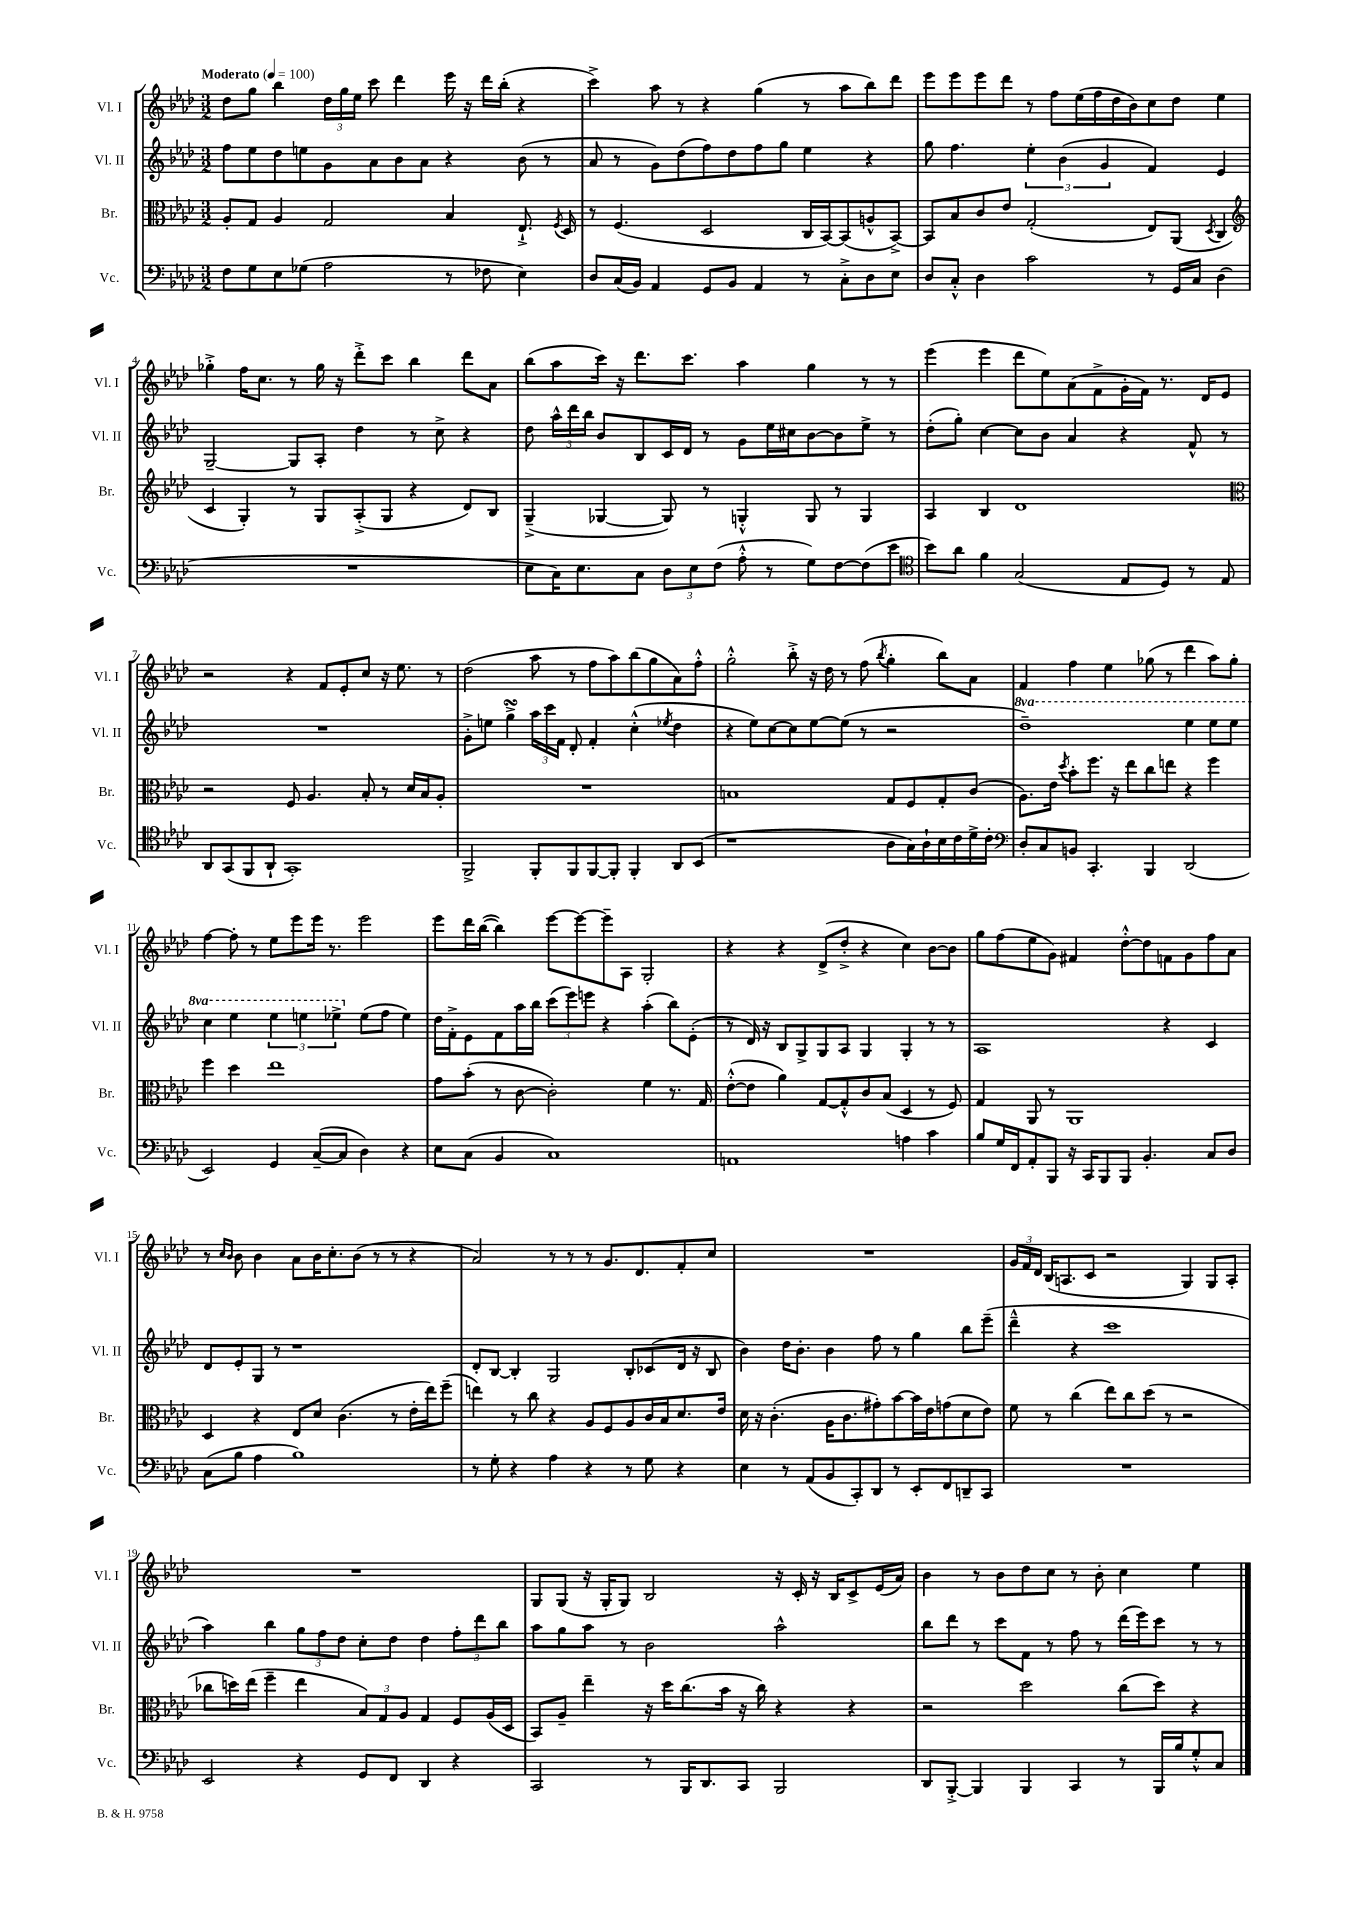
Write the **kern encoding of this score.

**kern	**kern	**kern	**kern
*part4	*part3	*part2	*part1
*staff4	*staff3	*staff2	*staff1
*I"Vc.	*I"Br.	*I"Vl. II	*I"Vl. I
*I'Vc.	*I'Br.	*I'Vl. II	*I'Vl. I
*clefF4	*clefC3	*clefG2	*clefG2
*k[b-e-a-d-]	*k[b-e-a-d-]	*k[b-e-a-d-]	*k[b-e-a-d-]
*M3/2	*M3/2	*M3/2	*M3/2
*MM100	*MM100	*MM100	*MM100
=1	=1	=1	=1
!	!	!	!LO:TX:a:B:t=Moderato
8F\L	8A-'/L	8ff\L	8dd-\L
8G\	8G/J	8ee-\	8gg\J
8E-\	4A-/	8dd-\	4bb-\
(8G-X\J	.	8een\	.
2A-\	2G/	8g\	24dd-\LL
.	.	.	24gg\
.	.	.	24ee-\JJ
.	.	8a-\	8ccc\
.	.	8b-\	4ddd-\
.	.	8a-\J	.
8r	4B-/	4r	16eee-\
.	.	.	16r
8F-X\	.	.	16ddd-\LL
.	.	.	(16bb-'\JJ
4E-\)	8.E-`^/	(8b-\	4r
.	.	8r	.
.	8qF/	.	.
.	16D-/	.	.
=2	=2	=2	=2
8D-/L	8r	8a-/	4ccc^\)
(16C/L	(4.F/	8r	.
16BB-/JJ)	.	.	.
4AA-/	.	8g\L)	8aa-\
.	.	(8dd-\	8r
8GG/L	2D-/	8ff\)	4r
8BB-/J	.	8dd-\	.
4AA-/	.	8ff\	(4gg\
.	.	8gg\J	.
8r	16C/LL	4ee-\	8r
.	[16BB-/J)	.	.
8C'^\L	(8BB-/]	.	8aa-\L
8D-\	8An^^/	4r	8bb-\)
8E-\J	[8BB-^/J)	.	8ddd-\J
=3	=3	=3	=3
8D-/L	8BB-/L]	8gg\	8eee-\L
8C'^^/J	8B-/	4.ff\	8eee-\
4D-\	8c/	.	8eee-\
.	8e-/J	.	8ddd-\J
2c\	(2G'/	6ee-'\	8r
.	.	.	8ff\L
.	.	(6b-\	.
.	.	.	(16ee-\L
.	.	.	16ff\
.	.	6g/	.
.	.	.	16dd-\
.	.	.	16b-\J)
8r	8E-/L)	4f/)	8cc\
16GG/LL	(8AA-/J	.	8dd-\J
16C/JJ	.	.	.
.	8qD-/	.	.
(4D-\	4C/	4e-/	4ee-\
!!LO:LB:g=z
=4	=4	=4	=4
*	*clefG2	*	*
1.r	4c/	[2G~/	4gg-X'^\
.	4G'/)	.	16ff\KL
.	.	.	8.cc\J
.	8r	8G/L]	8r
.	8G/L	8A-'/J	16gg-\
.	.	.	16r
.	(8A-'^/	4dd-\	8ddd-'^\L
.	8G/J	.	8ccc\J
.	4r	8r	4bb-\
.	.	8cc^\	.
.	8d-/L)	4r	8ddd-\L
.	8B-/J	.	8a-\J
=5	=5	=5	=5
8E-\L	(4G~^/	8dd-\	(8bb-\L
16C\K)	.	24aa-^^\LL	8aa-\
.	.	24ddd-\	.
8.E-\	.	.	.
.	.	24bb-\JJ	.
.	[4G-X/	8b-/L	16ccc\Jk)
.	.	.	16r
8C\J	.	8B-/	8.ddd-\L
12D-\L	8G-/])	16c/L	.
.	.	16d-/JJ	8.ccc\J
12E-\	.	.	.
.	8r	8r	.
(12F\J	.	.	.
8A-'^^\	4Gn'^^/	8g\L	4aa-\
8r	.	16ee-\L	.
.	.	16cc#X\J	.
8G\L)	8G/	[8b-\	4gg\
[8F\	8r	8b-\]	.
(8F\]	4G/	8ee-^\J	8r
8e-\J	.	8r	8r
=6	=6	=6	=6
*clefC4	*	*	*
8b-\L)	4A-/	(8dd-'\L	(4eee-\
8a-\J	.	8gg'\J)	.
4f\	4B-/	[4cc\	4eee-\
(2G/	1d-	8cc\L]	8ddd-\L
.	.	8b-\J	8ee-\)
.	.	4a-/	(8a-\
.	.	.	8f^\
8E-/L	.	4r	16g'\L
.	.	.	16f\JJ)
8D-/J)	.	.	8.r
8r	.	8f^^/	.
.	.	.	16d-/KL
8E-/	.	8r	8e-/J
!!LO:LB:g=z
=7	=7	=7	=7
*	*clefC3	*	*
8AA-/L	2r	1.r	2r
(8GG/	.	.	.
8FF/	.	.	.
8AA-`/J	.	.	.
1GG')	8F/	.	4r
.	4.A-/	.	.
.	.	.	8f/L
.	.	.	8e-'/
.	8B-'/	.	8cc/J
.	8r	.	16r
.	.	.	8.ee-\
.	16d-/LL	.	.
.	16B-/J	.	.
.	8A-'/J	.	8r
=8	=8	=8	=8
2FF^/	1.r	8g'^\L	(2dd-\
.	.	8een\J	.
.	.	4ggsSsS^\	.
8FF'/L	.	24aa-\LL	8aa-\
.	.	24ccc\	.
.	.	24f\JJ	.
8FF/	.	8d-'/	8r
[8FF/	.	4f'/	8ff\L
8FF'/J]	.	.	8aa-\)
4FF'/	.	(4cc'^^\	(8bb-\
.	.	.	8gg\
.	.	8qee-X/	.
8AA-/L	.	4dd-\	8a-\)
(8BB-/J	.	.	8ff'^^\J
=9	=9	=9	=9
1r	1Bn	4r	2gg'^^\
.	.	8ee-\L)	.
.	.	[8cc\	.
.	.	8cc\]	8bb-'^\
.	.	[8ee-\	16r
.	.	.	16dd-\
.	.	(8ee-\J]	8r
.	.	8r	(8ff\
.	.	.	8qbb-/
8A-\L	8G/L	2r	4gg'\
16G\L)	8F/	.	.
16A-`\	.	.	.
16B-\	8G'/	.	8bb-\L)
16c\	.	.	.
16d-^\	(8c/J	.	8a-\J
16c'\JJ	.	.	.
=10	=10	=10	=10
*clefF4	*	*	*
*	*	*8va	*
8D-'/L	8.A-\L)	1ddd-~)	4f/
8C/	.	.	.
.	16e-\Jk	.	.
.	8qdd-/	.	.
8BBn/J	8b-'\L	.	4ff\
4.CC'/	8.ff\J	.	.
.	.	.	4ee-\
.	16r	.	.
.	8ee-\L	.	.
4BBB-/	8cc\	.	(8gg-X\
.	8een\J	.	8r
(2DD-/	4r	4eee-\	4ddd-\
.	4ff\	8eee-\L	8aa-\L)
.	.	8eee-\J	8gg-'\J
!!LO:LB:g=z
=11	=11	=11	=11
2EE-/)	4ff\	4ccc\	[4ff\
.	4dd-\	4eee-\	8ff'\]
.	.	.	8r
4GG/	1ee-	6eee-\	8ee-\L
.	.	.	8eee-\
.	.	6eeen\	.
([8C~/L	.	.	16eee-\Jk
.	.	.	8.r
.	.	6eee-X^\	.
8C/J]	.	.	.
*	*	*X8va	*
4D-\)	.	(8ee-\L	2eee-\
.	.	8ff\J	.
4r	.	4ee-\)	.
=12	=12	=12	=12
8E-\L	8g\L	16dd-\LL	8eee-\L
.	.	16f'^\J	.
(8C\J	(8b-'\J	8e-\	16ddd-\L
.	.	.	([16bb-\JJ
4BB-/	8r	8f\	4bb-\])
.	[8c\	16aa-\L	.
.	.	16bb-\JJ	.
1C)	2c'\])	(12ccc\L	[8eee-\L
.	.	12eee-\)	.
.	.	.	8eee-\_
.	.	12eeen\J	.
.	.	4r	8eee-~\]
.	.	.	8A-\J
.	4f\	(4aa-'\	2G'/
.	8.r	8bb-\L)	.
.	.	(8e-'\J	.
.	16G/	.	.
=13	=13	=13	=13
1AAn	([8e-'^^\L	8r	4r
.	8e-\J]	16d-/)	.
.	.	16r	.
.	4a-\)	8B-/L	4r
.	.	8G^/	.
.	[8G/L	8G/	(8d-^/L
.	8G'^^/]	8A-/J	8dd-'^/J
.	8c/	4G/	4r
.	(8B-/J	.	.
4An\	4D-/	4G'/	4cc\)
4c\	8r	8r	[8b-\L
.	8F/)	8r	8b-\J]
=14	=14	=14	=14
8B-/L	4G/	1A-	8gg\L
16G/L	.	.	(8ff\
16FF/J	.	.	.
8AA-'/	8AA-/	.	8ee-\
8BBB-/J	8r	.	8g\J)
16r	1AA-	.	4f#X/
16CC/KL	.	.	.
8BBB-/	.	.	.
8BBB-/J	.	.	[8dd-'^^\L
4.BB-'/	.	.	8dd-\]
.	.	4r	8fn\
.	.	.	8g\
8C/L	.	4c/	8ff\
8D-/J	.	.	8a-\J
!!LO:LB:g=z
=15	=15	=15	=15
(8C\L	4D-/	8d-/L	8r
.	.	.	16qqcc/LL
.	.	.	16qqb-/JJ
8B-\J	.	8e-'/	8b-\
4A-\	4r	8G/J	4b-\
.	.	8r	.
1B-)	8E-/L	1r	8a-\L
.	8d-/J	.	16b-\K
.	.	.	8.cc'\
.	(4.c\	.	.
.	.	.	(8b-\J
.	.	.	8r
.	8r	.	8r
.	16e-'\LL	.	4r
.	16ee-\J)	.	.
.	(8ff~\J	.	.
=16	=16	=16	=16
8r	4een\)	8d-'/L	2a-/)
8G'\	.	[8B-/J	.
4r	8r	4B-'/]	.
.	8cc\	.	.
4A-\	4r	2G/	8r
.	.	.	8r
4r	8A-/L	.	8r
.	8F/	.	8.g/L
8r	8A-/	8B-'/L	.
.	.	.	8.d-/
8G\	16c/L	(8c-X/	.
.	16B-/J	.	.
4r	8.d-/	16d-/Jk	8f'/
.	.	16r	.
.	.	8B-/	8cc/J
.	16e-/Jk	.	.
=17	=17	=17	=17
4E-\	16d-\	4b-\)	1.r
.	16r	.	.
.	(4.c'\	.	.
8r	.	16dd-\KL	.
.	.	8.b-'\J	.
(8AA-/L	.	.	.
8BB-/	16A-\KL	4b-\	.
.	8.c\	.	.
8CC'/)	.	.	.
8DD-/J	8g#X'\)	8ff\	.
8r	[8b-\	8r	.
8EE-'/L	16b-\L]	4gg\	.
.	16e-\J	.	.
8FF/	(8gn\	.	.
8DDn~/	8d-\	8bb-\L	.
8CC/J	8e-\J)	(8eee-~\J	.
=18	=18	=18	=18
1.r	8f\	4ddd-~^^\	24g/LL
.	.	.	24f/
.	.	.	24d-/JJ
.	8r	.	(16B-/KL
.	.	.	8.An/
.	(4cc\	4r	.
.	.	.	8c/J
.	8ee-\L)	1ccc	2r
.	8cc\	.	.
.	(8dd-\J	.	.
.	8r	.	.
.	2r	.	4G/)
.	.	.	8G/L
.	.	.	8A'/J
!!LO:LB:g=z
=19	=19	=19	=19
2EE-/	8cc-X\L	4aa-\)	1.r
.	16ddn\L)	.	.
.	(16ee-\JJ	.	.
.	4ff~\	4bb-\	.
4r	4ee-\	12gg\L	.
.	.	12ff\	.
.	.	12dd-\J	.
8GG/L	12B-/L)	8cc'\L	.
.	12G/	.	.
8FF/J	.	8dd-\J	.
.	12A-/J	.	.
4DD-/	4G/	4dd-\	.
4r	8F/L	12ff'\L	.
.	.	12ddd-\	.
.	(16A-/L	.	.
.	.	12bb-\J	.
.	16D-/JJ	.	.
=20	=20	=20	=20
2CC/	8BB-/L)	8aa-\L	8G/L
.	8A-~/J	8gg\	(8G/J
.	4ee-~\	8aa-\J	16r
.	.	.	16G'/KL
.	.	8r	8G/J)
8r	16r	2b-\	2B-/
.	16dd-\KL	.	.
16BBB-/KL	(8.cc\	.	.
8.DD-/	.	.	.
.	16b-\Jk	.	.
8CC/J	16r	.	.
.	16cc\)	.	.
2BBB-/	4r	2aa-^^\	16r
.	.	.	16c'/
.	.	.	16r
.	.	.	16B-/KL
.	4r	.	8c^/
.	.	.	(16e-/L
.	.	.	16a-/JJ)
=21	=21	=21	=21
8DD-/L	2r	8bb-\L	4b-\
[8BBB-'^/J	.	8ddd-\J	.
4BBB-/]	.	8r	8r
.	.	8ccc\L	8b-\L
4BBB-/	2dd-\	8f\J	8dd-\
.	.	8r	8cc\J
4CC/	.	8ff\	8r
.	.	8r	8b-'\
8r	(8cc\L	(16ddd-\LL	4cc\
.	.	16eee-\J)	.
16BBB-/LL	8dd-\J)	8ccc\J	.
16B-/J	.	.	.
8G'^^/	4r	8r	4ee-\
8C/J	.	8r	.
==	==	==	==
*-	*-	*-	*-
